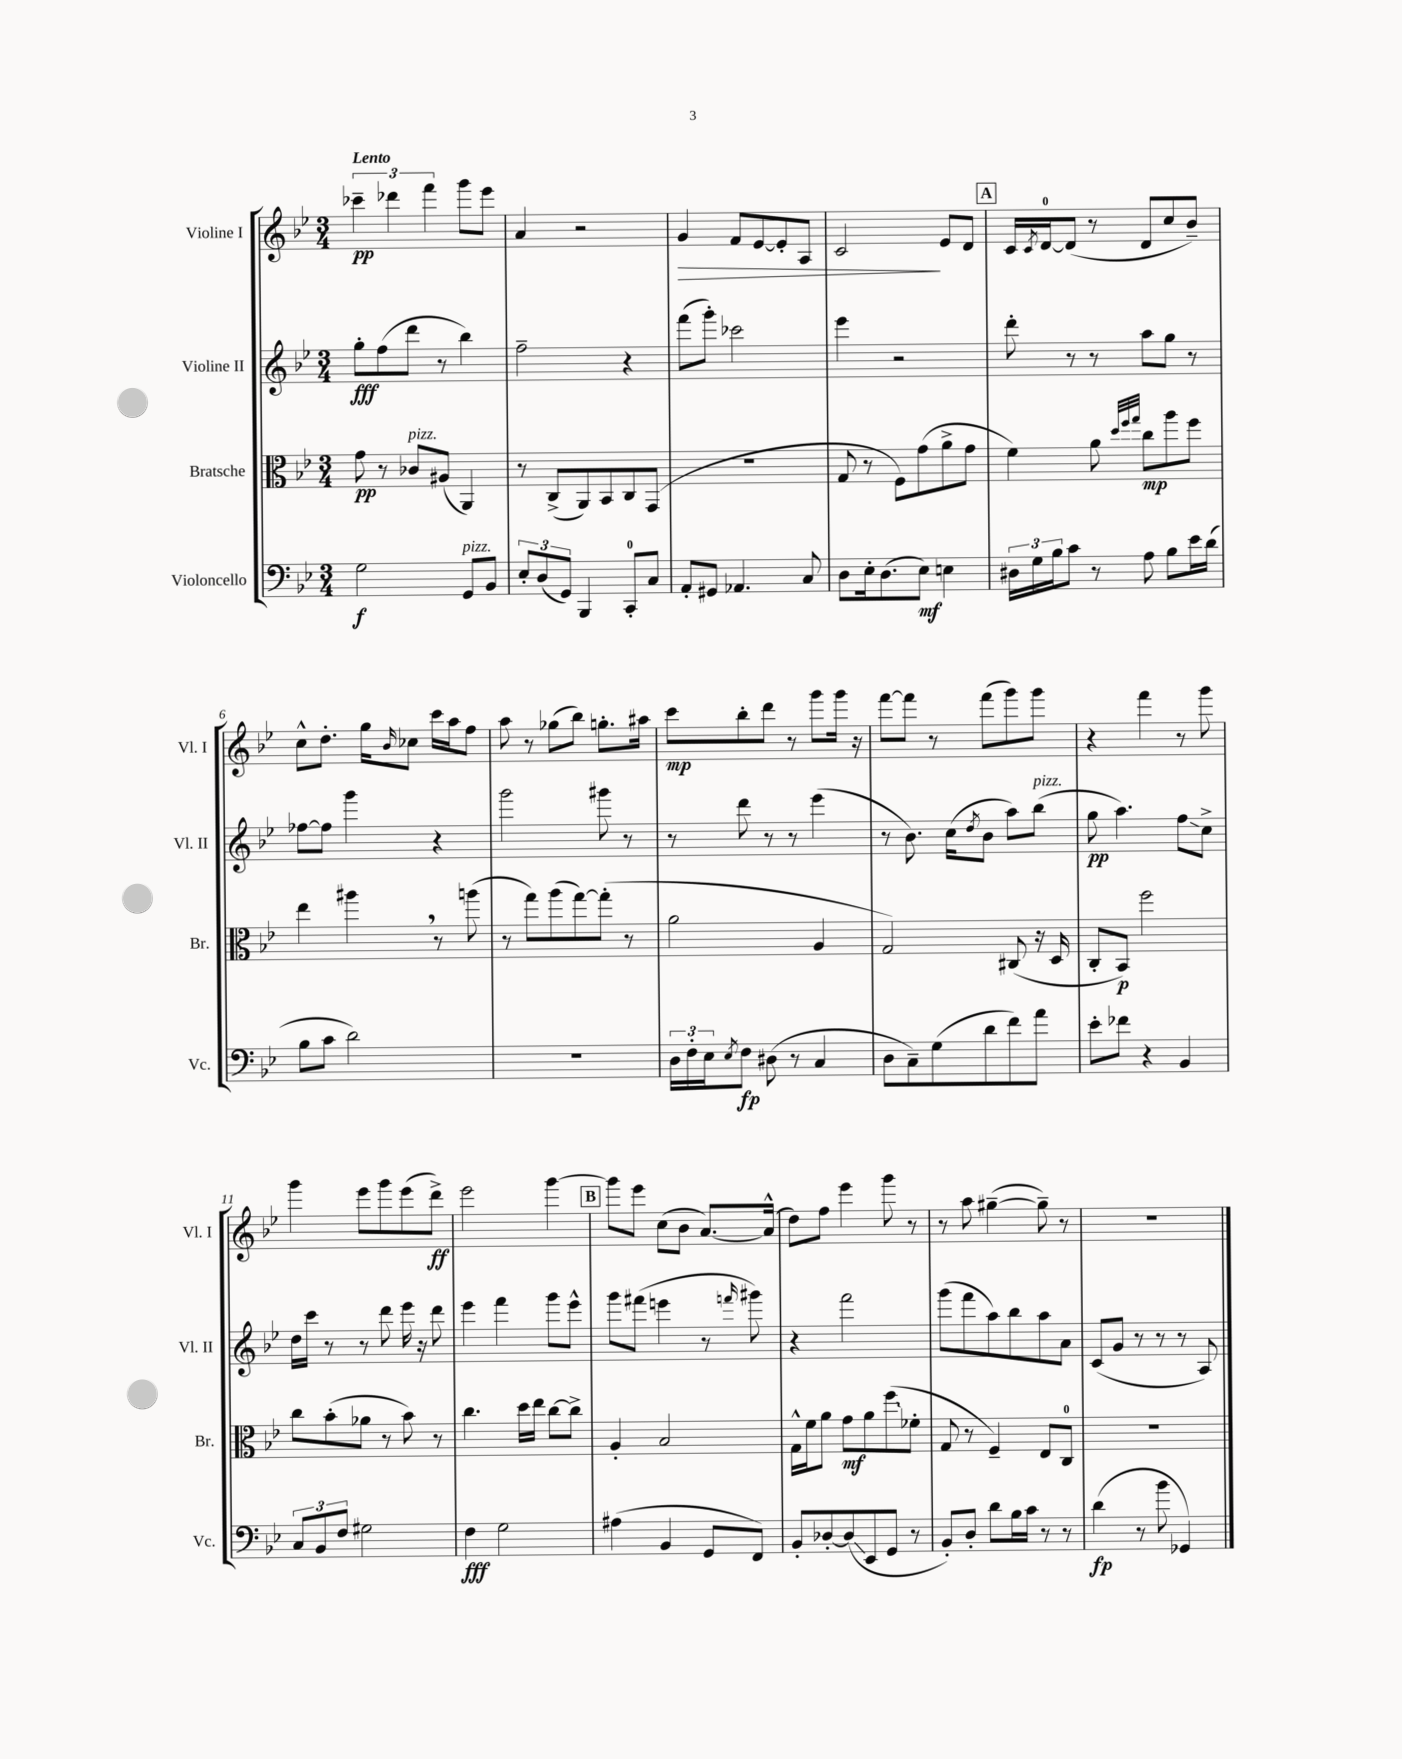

**kern	**kern	**kern	**kern
*staff4	*staff3	*staff2	*staff1
*clefF4	*clefC3	*clefG2	*clefG2
*k[b-e-]	*k[b-e-]	*k[b-e-]	*k[b-e-]
*M3/4	*M3/4	*M3/4	*M3/4
2G	8g	8gg'	6ccc-~
.	8r	(8ff	.
.	.	.	6ddd-
.	8c-	8ddd	.
.	.	.	6fff
.	(8A#	8r	.
8GG	4AA)	4bb-)	8ggg
8BB-	.	.	8eee-
=	=	=	=
12E-'	8r	2ff~	4a
(12D	.	.	.
.	(8C^	.	.
12GG)	.	.	.
4BBB-	8AA)	.	2r
.	8BB-	.	.
8CC'	8C	4r	.
8C	(8GG	.	.
=	=	=	=
8AA'	2.r	(8fff	4g
8GG#	.	8ggg')	.
4.AA-	.	2ccc-	8f
.	.	.	[8e-
.	.	.	8e-']
8C	.	.	8A
=	=	=	=
8D	8G	4eee-	2c
16E-'	8r	.	.
(8.D	.	.	.
.	8F)	2r	.
8E-)	(8g	.	.
4E	8a^	.	8e-
.	8g	.	8d
=	=	=	=
24D#	4f)	8ddd'	16c
24G	.	.	.
.	.	.	8qc
.	.	.	[16d
24B-	.	.	.
8c	.	8r	(8d]
8r	8a	8r	8r
.	32qqdd	.	.
.	32qqff	.	.
.	32qqgg	.	.
8A	8cc	8aa	8d
8B-	8aa	8gg	8cc
16e-	8ff	8r	8b-~)
(16d	.	.	.
=	=	=	=
8B-	4ee-	[8ff-	8cc^^
8c	.	8ff-]	8.dd'
2d)	4aa#	4ggg	.
.	.	.	16gg
.	.	.	16qqb-
.	.	.	8cc-
.	8r	4r	16ccc
.	.	.	16aa
.	(8aa	.	8ff
=	=	=	=
2.r	8r	2ggg	8aa
.	8gg)	.	8r
.	(8aa	.	(8gg-
.	[8gg)	.	8bb-)
.	(8gg']	8ggg#	8.gg'
.	8r	8r	.
.	.	.	16aa#
=	=	=	=
24D	2a	8r	8ccc
24F'	.	.	.
24E-	.	.	.
8qE-	.	.	.
8F	.	8ddd	8bb-'
(8D#	.	8r	8ddd
8r	.	8r	8r
4C	4A	(4eee-	8ggg
.	.	.	16ggg
.	.	.	16r
=	=	=	=
8D	2G)	8r	[8fff
8C~)	.	8.b-)	8fff]
(8G	.	.	8r
.	.	(16cc	.
.	.	8qdd	.
8d	.	8b-	(8fff
8f)	(8C#	8aa)	8ggg)
8a	16r	(8bb-	8ggg
.	16D	.	.
=	=	=	=
8e-'	8C'	8gg	4r
8f-	8BB-)	4.aa)	.
4r	2ff	.	4fff
4BB-	.	8ff	8r
.	.	8cc^	8ggg
=	=	=	=
12C	8cc	16dd	4ggg
.	.	16ccc	.
12BB-	.	.	.
.	(8b-'	8r	.
12F	.	.	.
2G#	8a-	8r	8eee-
.	8r	8ddd	8ggg
.	8b-)	16eee-	(8eee-
.	.	16r	.
.	8r	8ddd	8ddd^)
=	=	=	=
4F	4.cc	4eee-	2eee-
2G	.	4fff	.
.	16dd	.	.
.	16ee-	.	.
.	[8cc	8ggg	[4ggg
.	8cc^]	8eee-^^	.
=	=	=	=
(4A#	4A'	8ggg	8ggg]
.	.	(8fff#	8eee-
4BB-	2B-	4eee	(8cc
.	.	.	8b-
8GG	.	8r	[8.a)
.	.	16qqfff	.
8FF)	.	8ggg#)	.
.	.	.	(16a^^]
=	=	=	=
8BB-'	16G^^	4r	8dd)
.	16f	.	.
[8D-'	8a	.	8ff
(8D-]	8g	2fff	4eee-
8EE-	8a	.	.
8GG	(8ff	.	8ggg
8r	8f-'	.	8r
=	=	=	=
8BB-')	8G	(8ggg	8r
8D'	8r	8fff	8aa
8d	4F~)	8aa)	([4gg#~
16B-	.	8bb-	.
16c	.	.	.
8r	8E-	8aa	8gg#~])
8r	8C	8a	8r
=	=	=	=
(4d	2.r	(8c	2.r
.	.	8g	.
8r	.	8r	.
8b-	.	8r	.
4GG-)	.	8r	.
.	.	8A)	.
==	==	==	==
*-	*-	*-	*-
